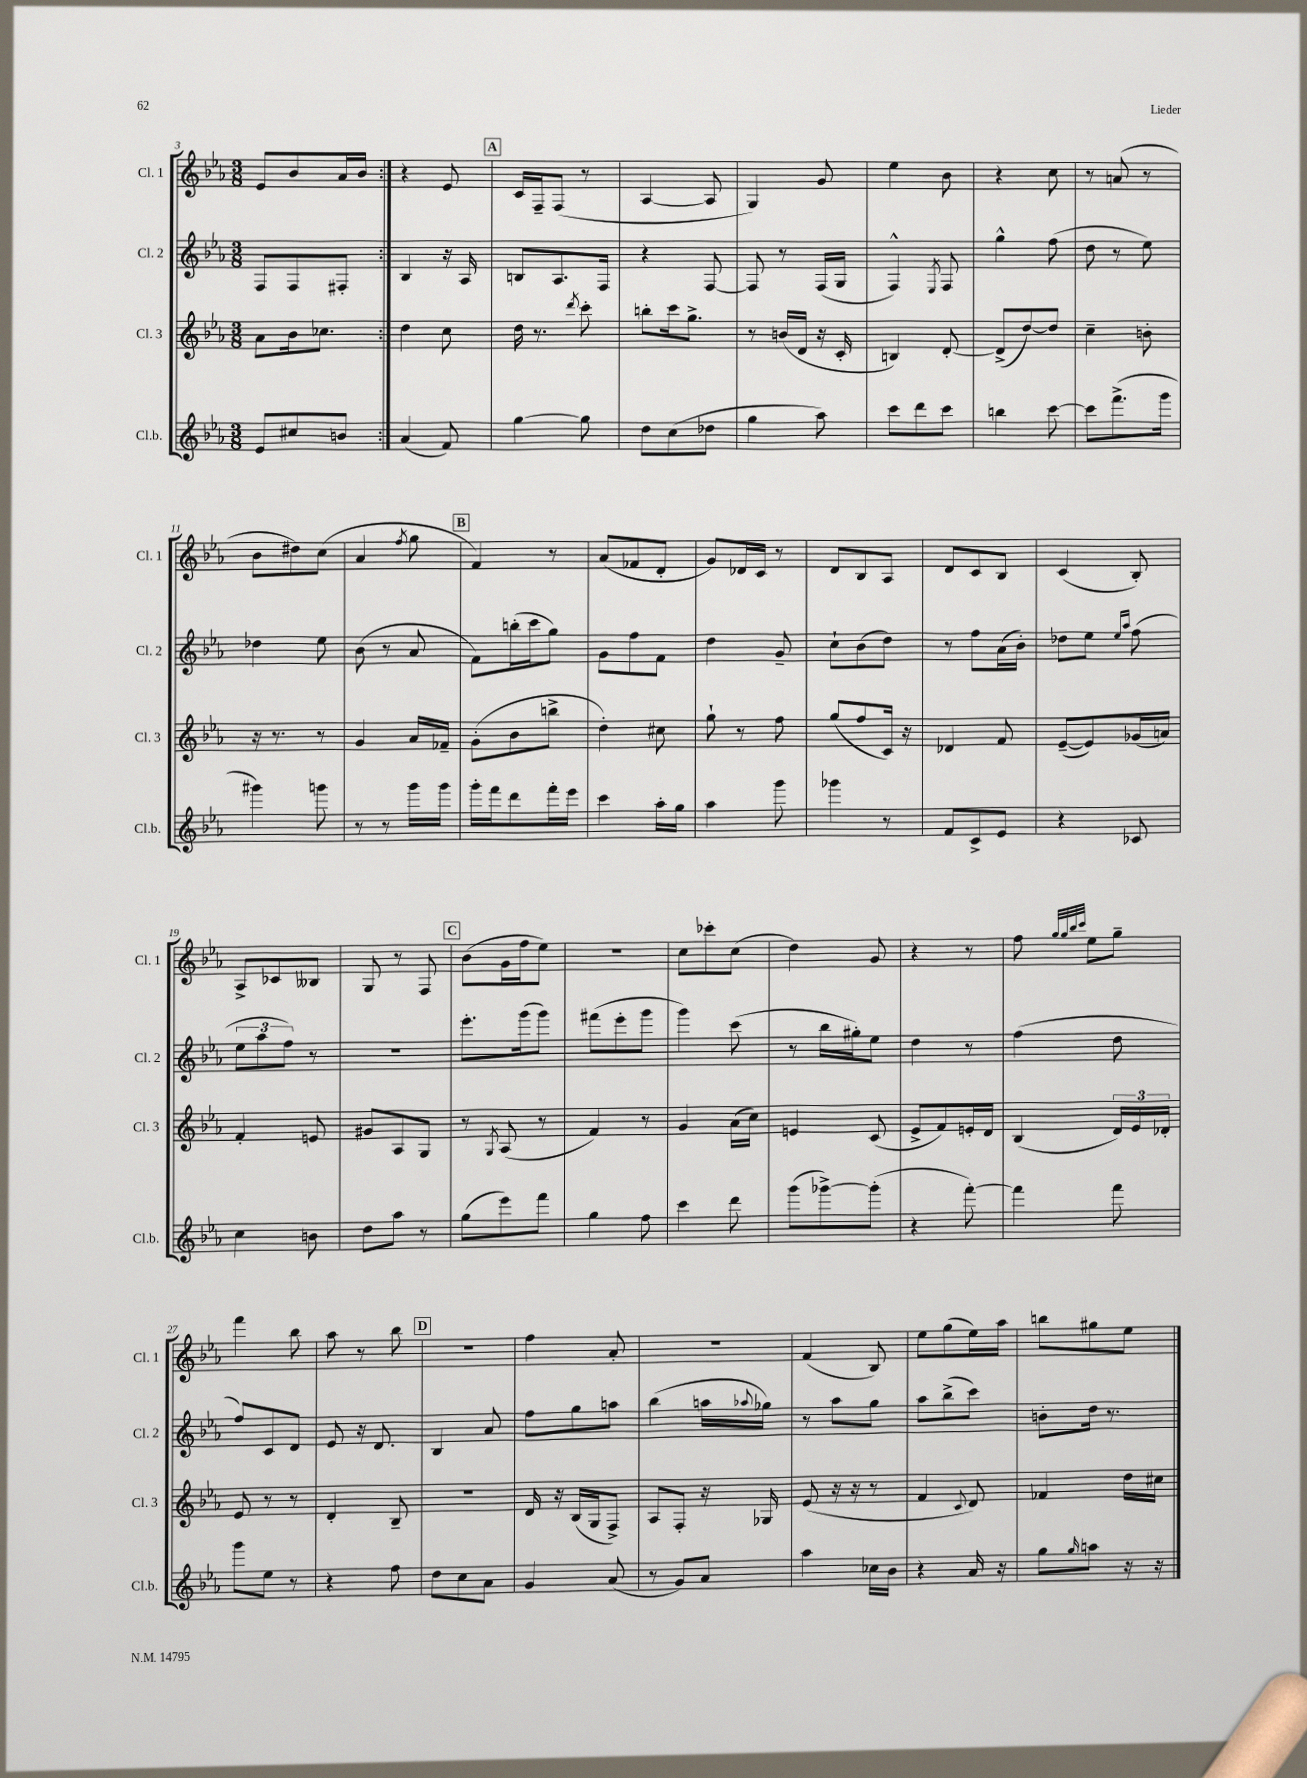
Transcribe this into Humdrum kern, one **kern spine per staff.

**kern	**kern	**kern	**kern
*staff4	*staff3	*staff2	*staff1
*clefG2	*clefG2	*clefG2	*clefG2
*k[b-e-a-]	*k[b-e-a-]	*k[b-e-a-]	*k[b-e-a-]
*M3/8	*M3/8	*M3/8	*M3/8
8e-	8a-	8F	8e-
8cc#	16b-	8F	8b-
.	8.cc-	.	.
8b	.	8F#'	16a-
.	.	.	16b-
=:|!	=:|!	=:|!	=:|!
(4a-	4dd	4B-	4r
8f)	8cc	16r	8e-
.	.	16A-	.
=	=	=	=
[4gg	16dd	8B	16c
.	8.r	.	16F~
.	.	8.A-	(8F
.	8qddd	.	.
8gg]	8ccc'	.	8r
.	.	16F	.
=	=	=	=
8dd	8bb'	4r	[4A-
(8cc	16ccc	.	.
.	8.gg^	.	.
8dd-	.	[8F	8A-]
=	=	=	=
4gg	8r	8F]	4G)
.	(16b	8r	.
.	16d	.	.
8aa-)	16r	(16F	8g
.	16c'	16G	.
=	=	=	=
8ccc	4B)	4F^^)	4ee-
8ddd	.	.	.
.	.	8qE-	.
8ccc	[8d'	8F	8b-
=	=	=	=
4bb	(8d^]	4gg^^	4r
.	[8dd)	.	.
[8ccc	8dd]	(8ff	8cc
=	=	=	=
8ccc]	4cc~	8dd	8r
(8.fff^	.	8r	(8a
.	8b'	8ee-)	8r
16ggg	.	.	.
=	=	=	=
4ggg#)	16r	4dd-	8b-
.	8.r	.	.
.	.	.	8dd#)
8ggg	8r	8ee-	(8cc
=	=	=	=
8r	4g	(8b-	4a-
8r	.	8r	.
.	.	.	8qff
16ggg	16a-	8a-	8gg
16ggg	16f-~	.	.
=	=	=	=
16ggg'	(8g'	8f)	4f)
16fff	.	.	.
8ddd	8b-	(16bb'	.
.	.	16ccc	.
16fff'	8bb^	8gg)	8r
16eee-	.	.	.
=	=	=	=
4ccc	4dd')	8g	(8a-
.	.	8ff	8f-
16aa-'	8cc#	8f	8d'
16gg	.	.	.
=	=	=	=
4aa-	8gg`	4dd	8g)
.	8r	.	16d-
.	.	.	16c
8ggg	8ff	8g~	8r
=	=	=	=
4ggg-	(8gg	8cc`	8d
.	8ff	(8b-	8B-
8r	16c)	8dd)	8A-
.	16r	.	.
=	=	=	=
8f	4d-	8r	8d
8c^	.	8ff	8c
8e-	8f	(16a-	8B-
.	.	16b-')	.
=	=	=	=
4r	([8e-~	8dd-	(4c
.	8e-])	8ee-	.
.	.	16qqee-	.
.	.	16qqaa-	.
8c-	(16g-	(8ff	8B-')
.	16a)	.	.
=	=	=	=
4cc	4f'	12ee-	8A-^
.	.	12aa-	.
.	.	.	8c-
.	.	12ff)	.
8b	8e	8r	8B--
=	=	=	=
8dd	8g#	4.r	8G
8aa-	8A-	.	8r
8r	8G	.	8F
=	=	=	=
(8gg	8r	8.eee-'	(8b-
.	8qG	.	.
8eee-)	(8A-	.	16g
.	.	(16ggg	16ff
8fff	8r	8ggg)	8ee-)
=	=	=	=
4gg	4f)	(8fff#	4.r
.	.	8eee-'	.
8ff	8r	8ggg	.
=	=	=	=
4ccc	4g	4ggg)	8cc
.	.	.	8ccc-'
8ddd	(16a-	(8ccc	(8cc
.	16cc)	.	.
=	=	=	=
(8ggg	4e	8r	4dd)
[8ggg-^)	.	16bb-	.
.	.	16gg#')	.
(8ggg-']	(8c	8ee-	8g
=	=	=	=
4r	8e-^	4dd	4r
.	8f)	.	.
[8fff')	16e'	8r	8r
.	16d	.	.
=	=	=	=
4fff]	(4B-	(4ff	8ff
.	.	.	32qqgg
.	.	.	32qqgg
.	.	.	32qqbb-
.	.	.	32qqccc
.	.	.	8ee-
8fff	24d)	8dd	8gg~
.	24e-	.	.
.	24d-'	.	.
=	=	=	=
8ggg	8e-	8ff)	4fff
8ee-	8r	8c	.
8r	8r	8d	8bb-
=	=	=	=
4r	4d'	8e-	8aa-
.	.	16r	8r
.	.	8.d	.
8ff	8B-~	.	8bb-
=	=	=	=
8dd	4.r	4B-	4.r
8cc	.	.	.
8a-	.	8a-	.
=	=	=	=
4g	16d	8ff	4ff
.	16r	.	.
.	(16B-	8gg	.
.	16G	.	.
(8a-	8F^)	8aa	8a-'
=	=	=	=
8r	8A-	(4bb-	4.r
8g)	8F'	.	.
8a-	16r	16aa	.
.	.	8qqaa-	.
.	16G-	16gg-)	.
=	=	=	=
4aa-	(8e-	8r	(4f
.	16r	8aa-	.
.	16r	.	.
16cc-	8r	8gg	8B-)
16b-	.	.	.
=	=	=	=
4r	4f	8aa-	8ee-
.	.	(8bb-^	(8gg
.	8qqc	.	.
16a-	8d)	8ccc)	16ee-)
16r	.	.	16aa-
=	=	=	=
8gg	4f-	8b'	8bb
16qqgg	.	.	.
8aa	.	16dd	8gg#
.	.	8.r	.
16r	16dd	.	8ee-
16r	16cc#	.	.
==	==	==	==
*-	*-	*-	*-
